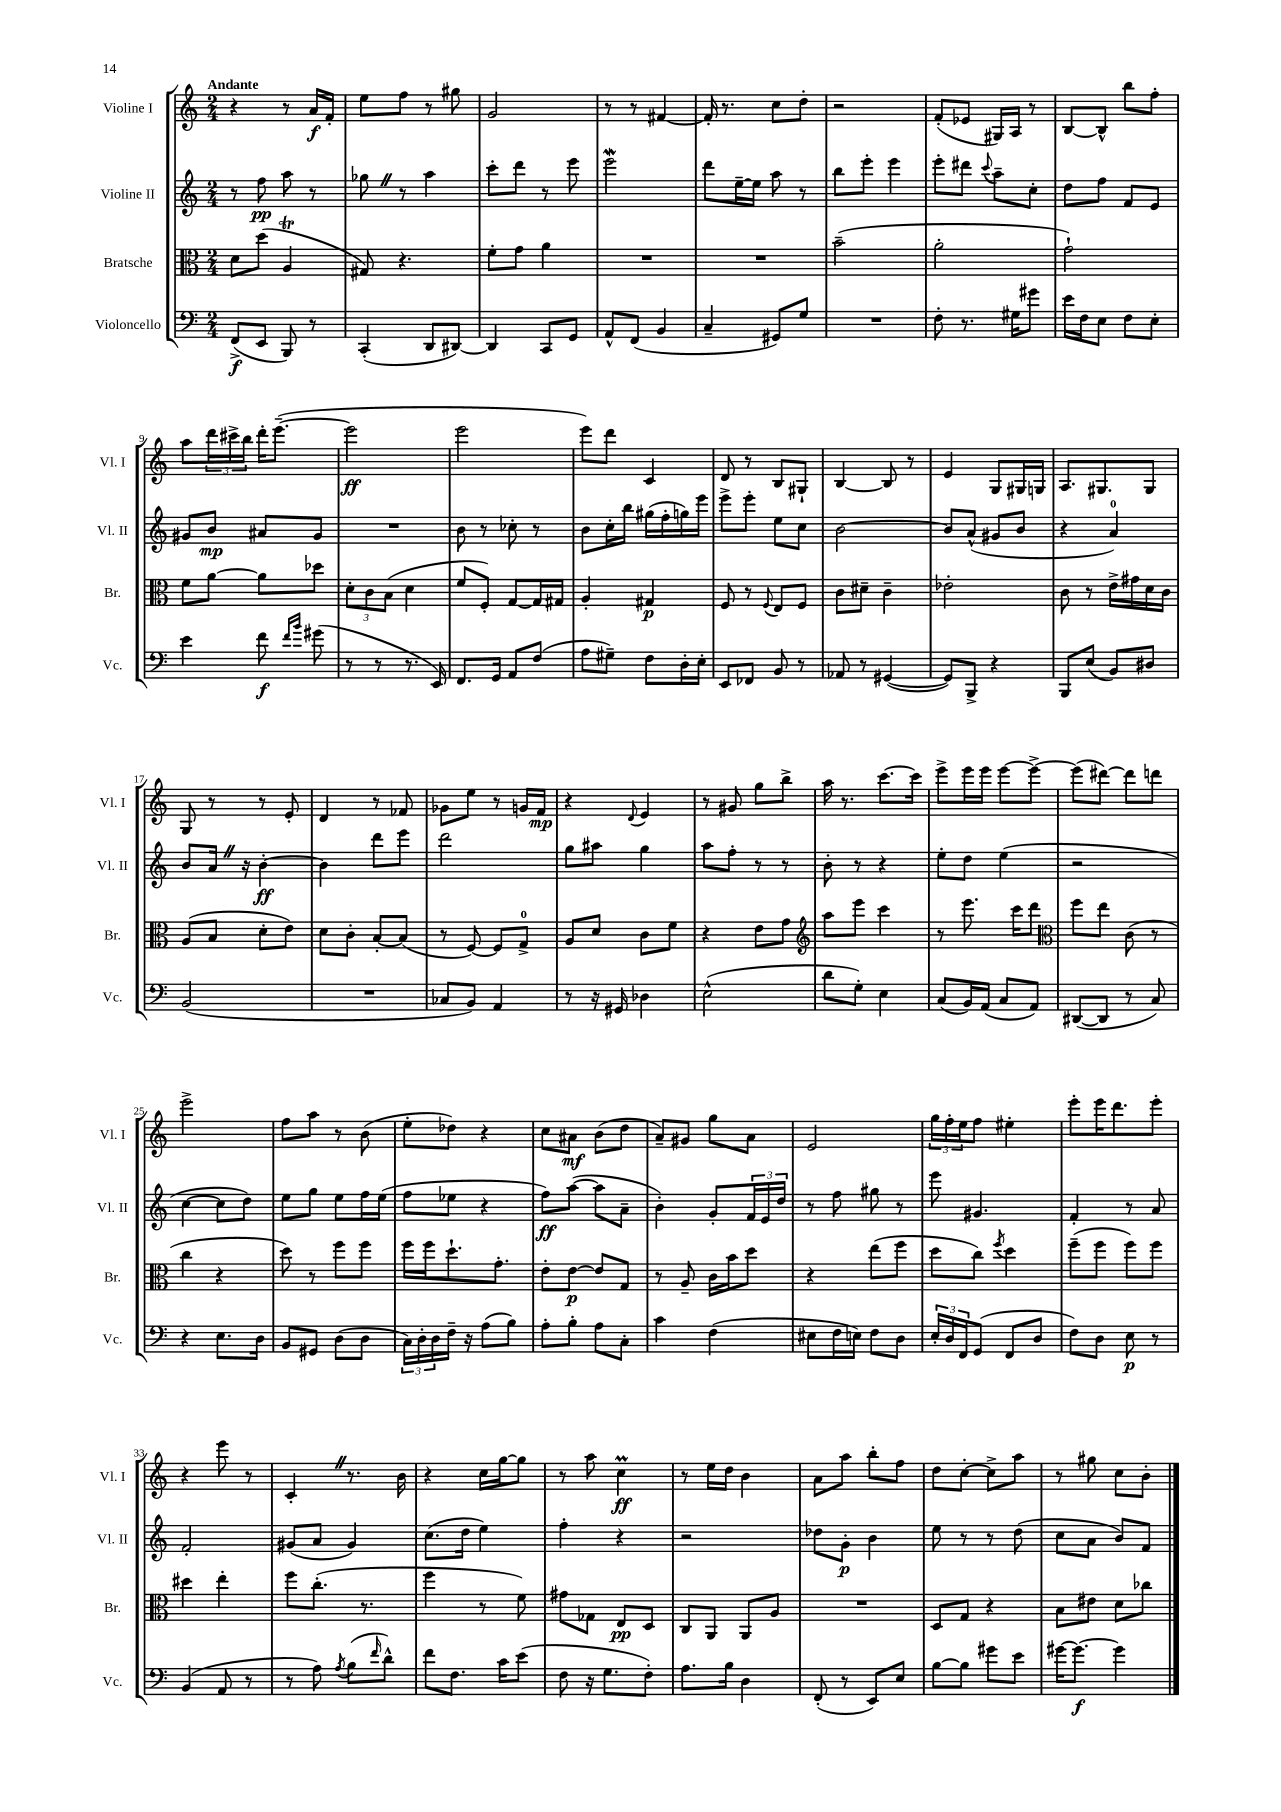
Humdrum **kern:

**kern	**dynam	**kern	**dynam	**kern	**dynam	**kern	**dynam
*part4	*part4	*part3	*part3	*part2	*part2	*part1	*part1
*staff4	*staff4	*staff3	*staff3	*staff2	*staff2	*staff1	*staff1
*I"Violoncello	*	*I"Bratsche	*	*I"Violine II	*	*I"Violine I	*
*I'Vc.	*	*I'Br.	*	*I'Vl. II	*	*I'Vl. I	*
*clefF4	*	*clefC3	*	*clefG2	*	*clefG2	*
*k[]	*	*k[]	*	*k[]	*	*k[]	*
*M2/4	*	*M2/4	*	*M2/4	*	*M2/4	*
=1	=1	=1	=1	=1	=1	=1	=1
!	!	!	!	!	!	!LO:TX:a:B:t=Andante	!
(8FF^/L	f	8d\L	.	8r	.	4r	.
8EE/J	.	(8dd\J	.	8ff\	pp	.	.
8BBB/)	.	4AT/	.	8aa\	.	8r	.
8r	.	.	.	8r	.	16a/LL	f
.	.	.	.	.	.	16f'/JJ	.
=2	=2	=2	=2	=2	=2	=2	=2
(4CC'/	.	8G#X/)	.	8gg-XZ\	.	8ee\L	.
.	.	4.r	.	8r	.	8ff\J	.
8DD/L	.	.	.	4aa\	.	8r	.
[8DD#X/J)	.	.	.	.	.	8gg#X\	.
=3	=3	=3	=3	=3	=3	=3	=3
4DD#/]	.	8f'\L	.	8ccc'\L	.	2g/	.
.	.	8g\J	.	8ddd\J	.	.	.
8CC/L	.	4a\	.	8r	.	.	.
8GG/J	.	.	.	8eee\	.	.	.
=4	=4	=4	=4	=4	=4	=4	=4
8AA^^/L	.	2r	.	2eeeW\	.	8r	.
(8FF/J	.	.	.	.	.	8r	.
4BB/	.	.	.	.	.	[4f#X/	.
=5	=5	=5	=5	=5	=5	=5	=5
4C~/	.	2r	.	8ddd\L	.	16f#'/]	.
.	.	.	.	.	.	8.r	.
.	.	.	.	[16ee~\L	.	.	.
.	.	.	.	16ee\JJ]	.	.	.
8GG#X/L)	.	.	.	8aa\	.	8cc\L	.
8G/J	.	.	.	8r	.	8dd'\J	.
=6	=6	=6	=6	=6	=6	=6	=6
2r	.	(2b~\	.	8bb\L	.	2r	.
.	.	.	.	8eee'\J	.	.	.
.	.	.	.	4eee\	.	.	.
=7	=7	=7	=7	=7	=7	=7	=7
8F'\	.	2a'\	.	8eee'\L	.	(8f'/L	.
8.r	.	.	.	8ddd#X\J	.	8e-X/J	.
.	.	.	.	8qqccc/	.	.	.
.	.	.	.	8aa~\L	.	16G#X/LL)	.
16G#X\KL	.	.	.	.	.	16A/JJ	.
8g#X\J	.	.	.	8cc'\J	.	8r	.
=8	=8	=8	=8	=8	=8	=8	=8
16e\LL	.	2g`\)	.	8dd\L	.	[8B/L	.
16F\J	.	.	.	.	.	.	.
8E\J	.	.	.	8ff\J	.	8B^^/J]	.
8F\L	.	.	.	8f/L	.	8bb\L	.
8E'\J	.	.	.	8e/J	.	8ff'\J	.
!!LO:LB:g=z
=9	=9	=9	=9	=9	=9	=9	=9
4e\	.	8f\L	.	8g#X/L	.	8aa\L	.
.	.	[8a\J	.	8b/J	mp	24ddd\L	.
.	.	.	.	.	.	24ccc#X^\	.
.	.	.	.	.	.	24bb\JJ	.
8f\	f	8a\L]	.	8a#X/L	.	16ddd'\KL	.
.	.	.	.	.	.	([8.eee~\J	.
16qqf/LL	.	.	.	.	.	.	.
16qqb/JJ	.	.	.	.	.	.	.
(8g#X\	.	8dd-X\J	.	8g#/J	.	.	.
=10	=10	=10	=10	=10	=10	=10	=10
8r	.	12d'\L	.	2r	.	2eee\]	ff
.	.	12c\	.	.	.	.	.
8r	.	.	.	.	.	.	.
.	.	(12B\J	.	.	.	.	.
8.r	.	4d\	.	.	.	.	.
16EE/)	.	.	.	.	.	.	.
=11	=11	=11	=11	=11	=11	=11	=11
8.FF/L	.	8f/L	.	8b\	.	2eee\	.
.	.	8F'/J)	.	8r	.	.	.
16GG/Jk	.	.	.	.	.	.	.
8AA/L	.	[8G/L	.	8cc-X'\	.	.	.
(8F/J	.	16G/L]	.	8r	.	.	.
.	.	16G#X/JJ	.	.	.	.	.
=12	=12	=12	=12	=12	=12	=12	=12
8A\L	.	4A'/	.	8b\L	.	8eee\L)	.
8G#X~\J)	.	.	.	16cc'\L	.	8ddd\J	.
.	.	.	.	16bb\JJ	.	.	.
8F\L	.	4G#X/	p	(16gg#X\LL	.	4c/	.
.	.	.	.	16ff'\	.	.	.
16D'\L	.	.	.	16ggn\)	.	.	.
16E'\JJ	.	.	.	16eee\JJ	.	.	.
=13	=13	=13	=13	=13	=13	=13	=13
8EE/L	.	8F/	.	8eee^\L	.	8d/	.
8FF-X/J	.	8r	.	8eee'\J	.	8r	.
.	.	8qqF/	.	.	.	.	.
8BB/	.	8E/L	.	8ee\L	.	8B/L	.
8r	.	8F/J	.	8cc\J	.	8G#X`/J	.
=14	=14	=14	=14	=14	=14	=14	=14
8AA-X/	.	8c\L	.	[2b\	.	[4B/	.
8r	.	8d#X~\J	.	.	.	.	.
([4GG#X/	.	4c~\	.	.	.	8B/]	.
.	.	.	.	.	.	8r	.
=15	=15	=15	=15	=15	=15	=15	=15
8GG#/L])	.	2e-X'\	.	8b/L]	.	4e/	.
8BBB^/J	.	.	.	(8a^^/J	.	.	.
4r	.	.	.	8g#X/L	.	8G/L	.
.	.	.	.	8b/J	.	16G#X/L	.
.	.	.	.	.	.	16Gn/JJ	.
=16	=16	=16	=16	=16	=16	=16	=16
8BBB/L	.	8c\	.	4r	.	8.A/L	.
(8E/J	.	8r	.	.	.	.	.
.	.	.	.	.	.	8.G#X/	.
8BB/L)	.	16e^\LL	.	4a/)	.	.	.
.	.	16g#X\	.	.	.	.	.
8D#X/J	.	16d\	.	.	.	8G#/J	.
.	.	16c\JJ	.	.	.	.	.
!!LO:LB:g=z
=17	=17	=17	=17	=17	=17	=17	=17
(2BB/	.	(8A/L	.	8b/L	.	8G/	.
.	.	8B/J	.	16aZ/Jk	.	8r	.
.	.	.	.	16r	.	.	.
.	.	8d'\L	.	[4b'\	ff	8r	.
.	.	8e\J)	.	.	.	8e'/	.
=18	=18	=18	=18	=18	=18	=18	=18
2r	.	8d\L	.	4b\]	.	4d/	.
.	.	8c'\J	.	.	.	.	.
.	.	[8B'/L	.	8ddd\L	.	8r	.
.	.	(8B/J]	.	8eee\J	.	8f-X/	.
=19	=19	=19	=19	=19	=19	=19	=19
8C-X/L	.	8r	.	2ddd\	.	8g-X\L	.
8BB/J)	.	[8F/)	.	.	.	8ee\J	.
4AA/	.	8F/L]	.	.	.	8r	.
.	.	8G^/J	.	.	.	16gn/LL	.
.	.	.	.	.	.	16f/JJ	mp
=20	=20	=20	=20	=20	=20	=20	=20
8r	.	8A/L	.	8gg\L	.	4r	.
16r	.	8d/J	.	8aa#X\J	.	.	.
16GG#X/	.	.	.	.	.	.	.
.	.	.	.	.	.	8qqd/	.
4D-X\	.	8c\L	.	4gg\	.	4e/	.
.	.	8f\J	.	.	.	.	.
=21	=21	=21	=21	=21	=21	=21	=21
(2E^^\	.	4r	.	8aa\L	.	8r	.
.	.	.	.	8ff'\J	.	8g#X/	.
.	.	8e\L	.	8r	.	8gg\L	.
.	.	8g\J	.	8r	.	8bb^\J	.
=22	=22	=22	=22	=22	=22	=22	=22
*	*	*clefG2	*	*	*	*	*
8d\L	.	8aa\L	.	8b'\	.	16aa\	.
.	.	.	.	.	.	8.r	.
8G'\J)	.	8eee\J	.	8r	.	.	.
4E\	.	4ccc\	.	4r	.	[8.ccc\L	.
.	.	.	.	.	.	16ccc\Jk]	.
=23	=23	=23	=23	=23	=23	=23	=23
(8C/L	.	8r	.	8ee'\L	.	8eee^\L	.
16BB/L)	.	8.eee\	.	8dd\J	.	16eee\L	.
(16AA/JJ	.	.	.	.	.	16eee\JJ	.
8C/L	.	.	.	(4ee\	.	[8eee\L	.
.	.	16ccc\KL	.	.	.	.	.
8AA/J)	.	8ddd\J	.	.	.	8eee^\J_	.
=24	=24	=24	=24	=24	=24	=24	=24
*	*	*clefC3	*	*	*	*	*
([8DD#X/L	.	8ff\L	.	2r	.	(8eee\L]	.
8DD#/J]	.	8ee\J	.	.	.	[8ddd#X\J)	.
8r	.	(8c\	.	.	.	8ddd#\L]	.
8C/)	.	8r	.	.	.	8dddn\J	.
!!LO:LB:g=z
=25	=25	=25	=25	=25	=25	=25	=25
4r	.	4cc\	.	[4cc\	.	2eee^\	.
8.E\L	.	4r	.	8cc\L]	.	.	.
.	.	.	.	8dd\J)	.	.	.
16D\Jk	.	.	.	.	.	.	.
=26	=26	=26	=26	=26	=26	=26	=26
8BB/L	.	8dd\)	.	8ee\L	.	8ff\L	.
8GG#X/J	.	8r	.	8gg\J	.	8aa\J	.
(8D\L	.	8ff\L	.	8ee\L	.	8r	.
8D\J	.	8ff\J	.	16ff\L	.	(8b\	.
.	.	.	.	(16ee\JJ	.	.	.
=27	=27	=27	=27	=27	=27	=27	=27
24C\LL)	.	16ff\LL	.	8ff\L	.	8ee'\L	.
24D'\	.	.	.	.	.	.	.
.	.	16ff\J	.	.	.	.	.
24D\	.	.	.	.	.	.	.
16F~\JJ	.	8.dd`\	.	8ee-X\J	.	8dd-X\J)	.
16r	.	.	.	.	.	.	.
(8A\L	.	.	.	4r	.	4r	.
.	.	8.g'\J	.	.	.	.	.
8B\J)	.	.	.	.	.	.	.
=28	=28	=28	=28	=28	=28	=28	=28
8A'\L	.	8e'\L	.	8ff\L)	ff	8cc\L	.
8B'\J	.	[8e\J	p	([8aa\J	.	8a#X\J	mf
8A\L	.	8e/L]	.	8aa\L]	.	(8b\L	.
8C'\J	.	8G/J	.	8a~\J	.	8dd\J	.
=29	=29	=29	=29	=29	=29	=29	=29
4c\	.	8r	.	4b'\)	.	8a~/L)	.
.	.	8A~/	.	.	.	8g#X/J	.
(4F\	.	16c\LL	.	8g'/L	.	8gg\L	.
.	.	16b\J	.	.	.	.	.
.	.	8dd\J	.	24f/L	.	8a\J	.
.	.	.	.	24e/	.	.	.
.	.	.	.	24dd/JJ	.	.	.
=30	=30	=30	=30	=30	=30	=30	=30
8E#X\L	.	4r	.	8r	.	2e/	.
16F\L	.	.	.	8ff\	.	.	.
16En\JJ)	.	.	.	.	.	.	.
8F\L	.	(8ee\L	.	8gg#X\	.	.	.
8D\J	.	8ff\J	.	8r	.	.	.
=31	=31	=31	=31	=31	=31	=31	=31
24E'/LL	.	8dd\L	.	8eee\	.	24gg\LL	.
24D/	.	.	.	.	.	24ff'\	.
24FF/J	.	.	.	.	.	24ee\J	.
(8GG/J	.	8cc\J)	.	4.g#X/	.	8ff\J	.
.	.	8qff/	.	.	.	.	.
8FF/L	.	4dd\	.	.	.	4ee#X'\	.
8D/J	.	.	.	.	.	.	.
=32	=32	=32	=32	=32	=32	=32	=32
8F\L)	.	(8ff~\L	.	4f'/	.	8eee'\L	.
8D\J	.	8ff\J	.	.	.	16eee\K	.
.	.	.	.	.	.	8.ddd\	.
8E\	p	8ff\L)	.	8r	.	.	.
8r	.	8ff\J	.	8a/	.	8eee'\J	.
!!LO:LB:g=z
=33	=33	=33	=33	=33	=33	=33	=33
(4BB/	.	4dd#X\	.	2f'/	.	4r	.
8AA/	.	4ee'\	.	.	.	8eee\	.
8r	.	.	.	.	.	8r	.
=34	=34	=34	=34	=34	=34	=34	=34
8r	.	8ff\L	.	(8g#X/L	.	4c'Z/	.
8A\)	.	(8.cc'\J	.	8a/J	.	.	.
8qA/	.	.	.	.	.	.	.
(8B\L	.	.	.	4g#/)	.	8.r	.
.	.	8.r	.	.	.	.	.
16qqf/	.	.	.	.	.	.	.
8d^^\J)	.	.	.	.	.	.	.
.	.	.	.	.	.	16b\	.
=35	=35	=35	=35	=35	=35	=35	=35
8f\L	.	4ff\	.	(8.cc\L	.	4r	.
8.F\J	.	.	.	.	.	.	.
.	.	.	.	16dd\Jk	.	.	.
.	.	8r	.	4ee\)	.	16cc\LL	.
16c\KL	.	.	.	.	.	[16gg\J	.
(8e\J	.	8f\)	.	.	.	8gg\J]	.
=36	=36	=36	=36	=36	=36	=36	=36
8F\	.	8g#X\L	.	4ff'\	.	8r	.
16r	.	8G-X\J	.	.	.	8aa\	.
8.G\L	.	.	.	.	.	.	.
.	.	8E/L	pp	4r	.	4ccM\	ff
8F'\J)	.	8D/J	.	.	.	.	.
=37	=37	=37	=37	=37	=37	=37	=37
8.A\L	.	8C/L	.	2r	.	8r	.
.	.	8AA/J	.	.	.	16ee\LL	.
16B\Jk	.	.	.	.	.	16dd\JJ	.
4D\	.	8AA/L	.	.	.	4b\	.
.	.	8A/J	.	.	.	.	.
=38	=38	=38	=38	=38	=38	=38	=38
(8FF'/	.	2r	.	8dd-X\L	.	8a\L	.
8r	.	.	.	8g'\J	p	8aa\J	.
8EE/L)	.	.	.	4b\	.	8bb'\L	.
8E/J	.	.	.	.	.	8ff\J	.
=39	=39	=39	=39	=39	=39	=39	=39
[8B\L	.	8D/L	.	8ee\	.	8dd\L	.
8B\J]	.	8G/J	.	8r	.	[8cc'\J	.
8g#X\L	.	4r	.	8r	.	8cc^\L]	.
8e\J	.	.	.	(8dd\	.	8aa\J	.
=40	=40	=40	=40	=40	=40	=40	=40
[16g#X\KL	.	8B\L	.	8cc\L	.	8r	.
8.g#\J_	f	.	.	.	.	.	.
.	.	8e#X\J	.	8a\J	.	8gg#X\	.
4g#\]	.	8d\L	.	8b/L)	.	8cc\L	.
.	.	8cc-X\J	.	8f/J	.	8b'\J	.
==	==	==	==	==	==	==	==
*-	*-	*-	*-	*-	*-	*-	*-
